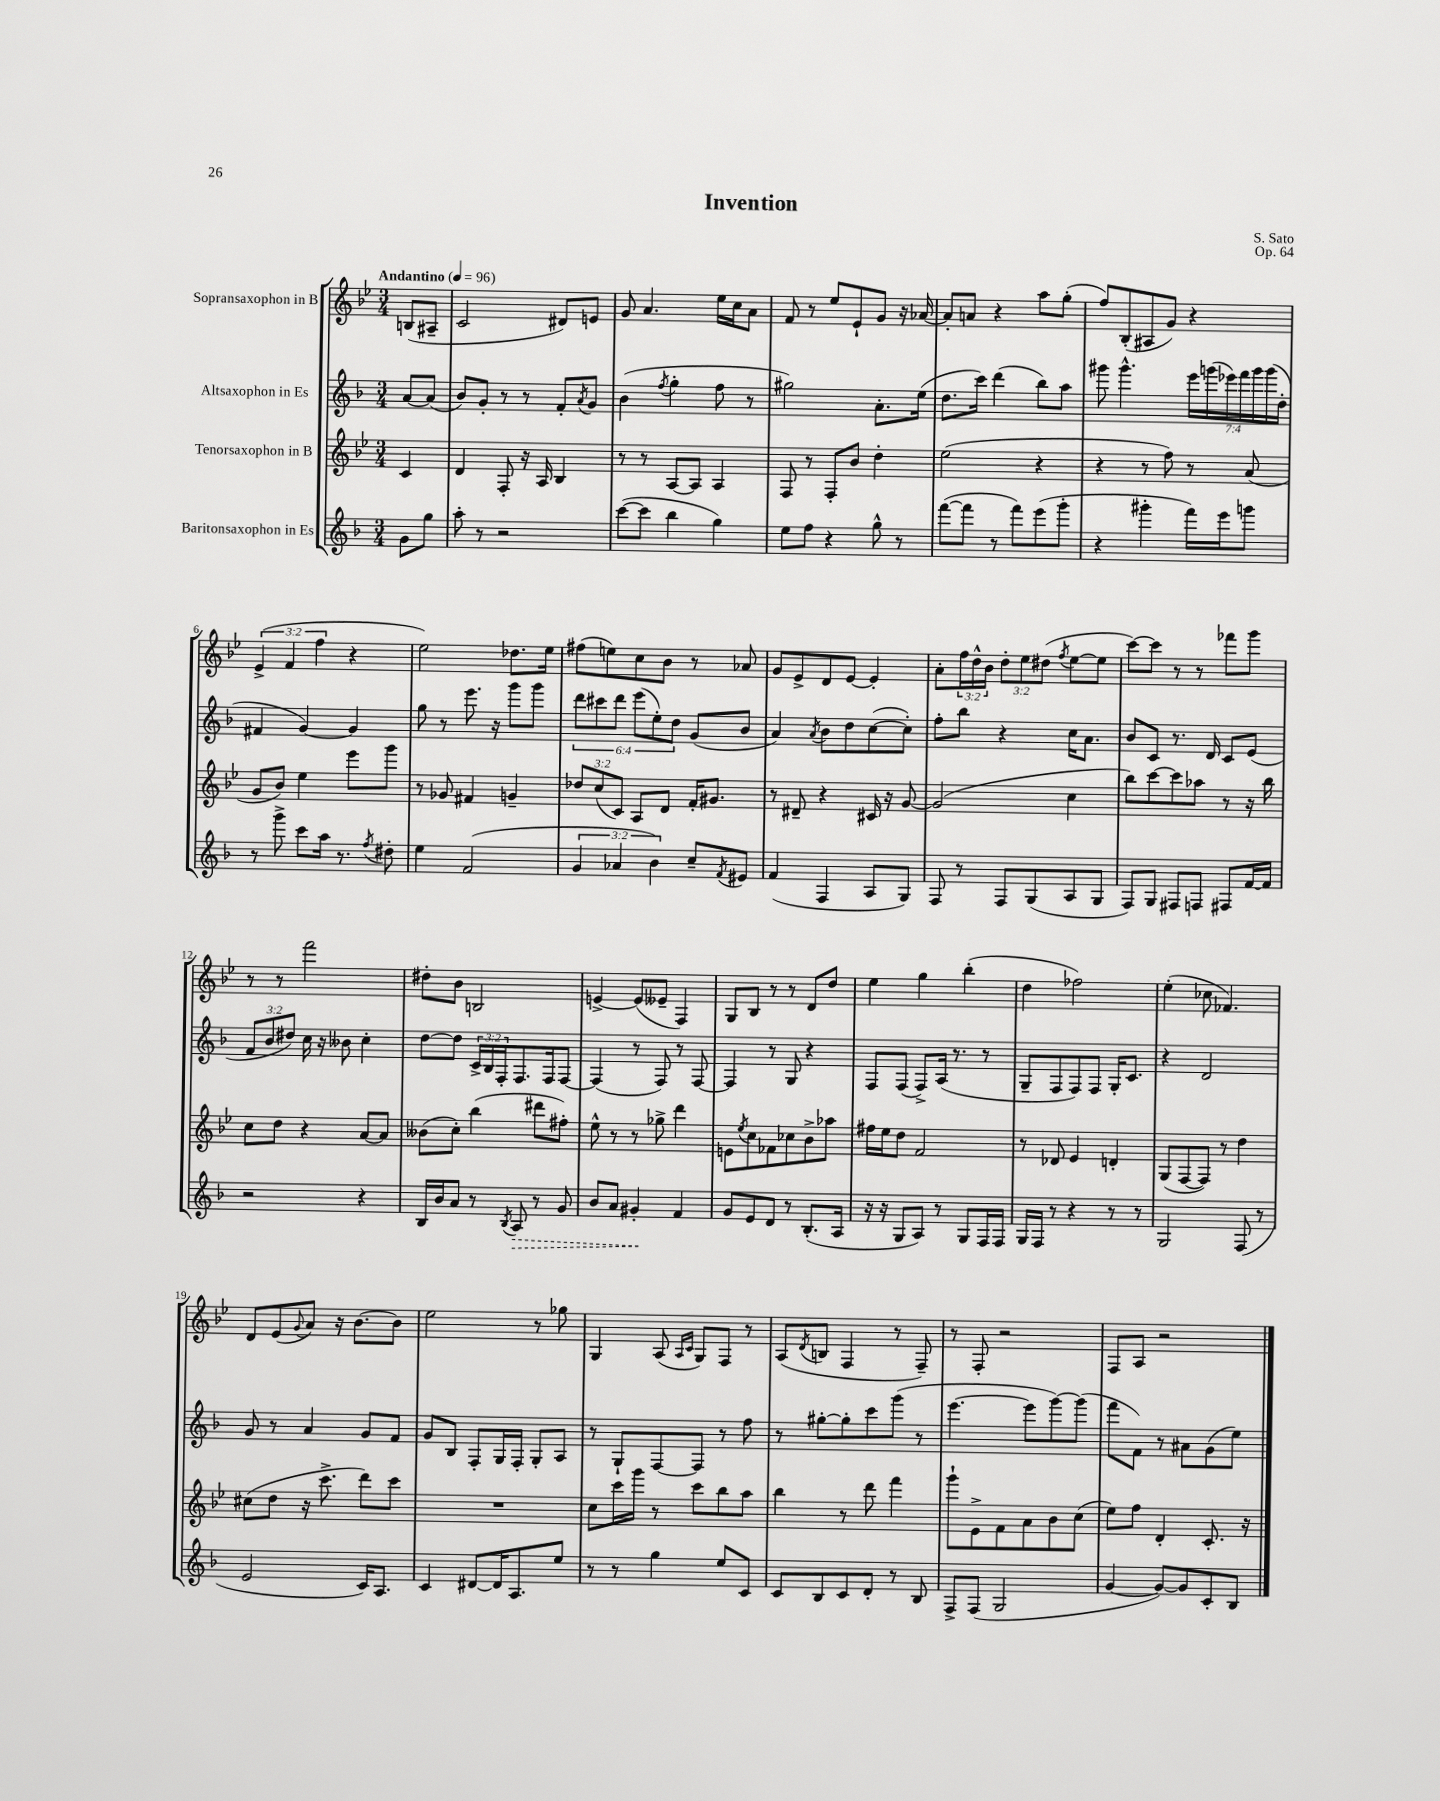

**kern	**dynam	**kern	**kern	**kern
*part4	*part4	*part3	*part2	*part1
*staff4	*staff4	*staff3	*staff2	*staff1
*I"Baritonsaxophon in Es	*	*I"Tenorsaxophon in B	*I"Altsaxophon in Es	*I"Sopransaxophon in B
*clefG2	*	*clefG2	*clefG2	*clefG2
*k[b-]	*	*k[b-e-]	*k[b-]	*k[b-e-]
*M3/4	*	*M3/4	*M3/4	*M3/4
*MM96	*	*MM96	*MM96	*MM96
=	=	=	=	=
!	!	!	!	!LO:TX:a:B:t=Andantino
8g\L	.	4c/	[8a/L	(8Bn/L
8gg\J	.	.	(8a/J]	8A#X~/J
=1	=1	=1	=1	=1
8aa'\	.	4d/	8b-/L)	2c/
8r	.	.	8g'/J	.
2r	.	8F'/	8r	.
.	.	16r	8r	.
.	.	16A/	.	.
.	.	4B-/	8f'/L	8d#X/L)
.	.	.	8qa/	.
.	.	.	8g/J	8en/J
=2	=2	=2	=2	=2
([8ccc\L	.	8r	(4b-\	8g/
8ccc\J]	.	8r	.	4.a/
.	.	.	8qff/	.
4bb-\	.	[8A/L	4gg'\	.
.	.	8A/J]	.	.
4gg\)	.	4A/	8ff\	16ee-\LL
.	.	.	.	16cc\J
.	.	.	8r	8a\J
=3	=3	=3	=3	=3
8ee\L	.	8F/	2gg#X\)	8f/
8ff\J	.	8r	.	8r
4r	.	8F'/L	.	8ee-/L
.	.	8b-/J	.	8e-`/
8gg^^\	.	4dd'\	8.a'\L	8g/J
8r	.	.	.	16r
.	.	.	(16ee\Jk	[16a-X/
=4	=4	=4	=4	=4
([8fff\L	.	(2ee-\	8.dd\L	8a-'/L]
8fff\J]	.	.	.	8an/J
.	.	.	16ccc\Jk)	.
8r	.	.	(4ddd\	4r
8fff\L)	.	.	.	.
(8eee\	.	4r	8bb-\L)	8aa\L
8ggg'\J	.	.	8aa\J	(8gg'\J
=5	=5	=5	=5	=5
4r	.	4r	8ggg#X\	8ff/L)
.	.	.	4.ggg#^^\	(8B-'/
4ggg#X'\	.	8r	.	8A#X/
.	.	8ff\)	.	8g/J)
16fff\LL)	.	8r	28eee\LL	4r
.	.	.	(28gggn\	.
16eee\J	.	.	.	.
.	.	.	28eee-X\)	.
.	.	.	28fff\	.
8gggn\J	.	(8a/	.	.
.	.	.	28ggg\	.
.	.	.	(28ggg\	.
.	.	.	28dd'\JJ	.
!!LO:LB:g=z
=6	=6	=6	=6	=6
8r	.	8g/L	4f#X/	(6e-^/
8ggg^\	.	8b-/J)	.	.
.	.	.	.	6f/
8ccc\L	.	4ee-\	[4g/)	.
.	.	.	.	6ff\
16aa\Jk	.	.	.	.
8.r	.	.	.	.
.	.	8eee-\L	4g/]	4r
8qff/	.	.	.	.
8dd#X'\	.	8ggg\J	.	.
=7	=7	=7	=7	=7
4ee\	.	8r	8gg\	2ee-\)
.	.	8g-X/	8r	.
(2f/	.	4f#X/	8.eee\	.
.	.	.	16r	.
.	.	4gn~/	8ggg\L	8.dd-X\L
.	.	.	8ggg\J	.
.	.	.	.	16ee-\Jk
=8	=8	=8	=8	=8
6g/	.	12dd-X/L	12ddd\L	(8ff#X\L
.	.	(12cc/	12ccc#X\	.
.	.	.	.	8een\)
6a-X/	.	12c/J)	12ddd\J	.
.	.	8A/L	(12eee\L	8cc\
6b-\)	.	.	12ee'\)	.
.	.	8d/J	.	8b-\J
.	.	.	12dd\J	.
8cc~/L	.	16f'/KL	(8g/L	8r
.	.	8.g#X/J	.	.
8qf/	.	.	.	.
8e#X/J	.	.	8b-/J	8a-X/
=9	=9	=9	=9	=9
(4f/	.	8r	4a/)	8g/L
.	.	8d#X~/	.	8e-^/
.	.	.	8qa/	.
4F/	.	4r	8b-\L	8d/
.	.	.	8dd\	[8e-/J
8A/L	.	16c#X/	([8cc\	4e-'/]
.	.	16r	.	.
8G/J)	.	[8g/	8cc'\J])	.
=10	=10	=10	=10	=10
8F/	.	(2g/]	8ff'\L	8a'\L
8r	.	.	8bb-\J	24ff\L
.	.	.	.	24dd^^\
.	.	.	.	24b-\JJ
8F/L	.	.	4r	12dd'\L
.	.	.	.	12ee-\
(8G/	.	.	.	.
.	.	.	.	(12dd#X\J
.	.	.	.	8qff/
8A/	.	4cc\	16cc\KL	[8ee-\L
.	.	.	8.a\J	.
8G/J	.	.	.	8ee-\J]
=11	=11	=11	=11	=11
8F/L)	.	8bb-\L)	8b-/L	[8ccc\L)
8G/J	.	[8ccc\	8c/J	8ccc\J]
8F#X/L	.	8ccc\]	8.r	8r
8Fn/J	.	8aa-X\J	.	8r
.	.	.	16d/	.
8F#X/L	.	8r	8c/L	8fff-X\L
[16f/L	.	16r	(8e/J	8ggg\J
16f/JJ]	.	16bb-\	.	.
!!LO:LB:g=z
=12	=12	=12	=12	=12
2r	.	8cc\L	12f/L	8r
.	.	.	12b-/	.
.	.	8dd\J	.	8r
.	.	.	12dd#X/J)	.
.	.	4r	16cc\	2fff\
.	.	.	16r	.
.	.	.	8b--X\	.
4r	.	[8a/L	4cc'\	.
.	.	8a/J]	.	.
=13	=13	=13	=13	=13
16B-/LL	.	(8b--X\L	[8dd\L	8dd#X'\L
16b-/J	.	.	.	.
8a/J	.	8cc'\J)	8dd\J]	8b-\J
8r	.	(4bb-\	24c^/LL	2Bn/
.	.	.	24B-/	.
.	.	.	24F'/J	.
8qB-/	.	.	.	.
!	!LO:HP:b	!	!	!
8A/	>	.	8.F/	.
8r	.	8ddd#X\L	.	.
.	.	.	16F/k	.
8g/	.	8ff#X'\J)	[8F/J	.
=14	=14	=14	=14	=14
8b-/L	.	8ee-^^\	(4F/]	[4en^/
8a/J	.	8r	.	.
4g#X'/	.	8r	8r	(8e/L]
.	.	8gg-X^\	8F/)	8e--X~/J
4f/	]	4ddd\	8r	4F/)
.	.	.	[8F/	.
=15	=15	=15	=15	=15
8g/L	.	8en\L	4F/]	8G/L
.	.	8qee-/	.	.
8e/	.	8cc\	.	8B-/J
8d/J	.	8f-X\	8r	8r
8r	.	8cc-X\	8G/	8r
(8.B-'/L	.	8b-^\	4r	8d/L
.	.	8aa-X\J	.	8dd/J
16A/Jk	.	.	.	.
=16	=16	=16	=16	=16
16r	.	16ff#X\LL	8F/L	4ee-\
16r	.	16ee-\J	.	.
8G/L	.	8dd\J	(8F/J	.
8A/J)	.	2f/	8F^/L)	4gg\
8r	.	.	(16A/Jk	.
.	.	.	8.r	.
8G/L	.	.	.	(4bb-'\
16F/L	.	.	8r	.
16F/JJ	.	.	.	.
=17	=17	=17	=17	=17
16G/LL	.	8r	8G~/L	4dd\
16F/JJ	.	.	.	.
8r	.	8d-X/	8F/	.
4r	.	4e-/	8F/)	2ff-X\)
.	.	.	8F/J	.
8r	.	4dn'/	16G'/KL	.
.	.	.	8.c/J	.
8r	.	.	.	.
=18	=18	=18	=18	=18
2G/	.	(8G/L	4r	(4ee-'\
.	.	[8F/	.	.
.	.	8F/J])	2d/	8cc-X\
.	.	8r	.	4.f-X/)
(8F/	.	4dd\	.	.
8r	.	.	.	.
!!LO:LB:g=z
=19	=19	=19	=19	=19
2e/	.	(8cc#X\L	8g/	8d/L
.	.	8dd\J	8r	(8e-/
.	.	.	.	8qqg/
.	.	16r	4a/	8a/J)
.	.	8.ccc^\	.	.
.	.	.	.	16r
.	.	.	.	[8.b-\L
16c/KL)	.	8ddd\L)	8g/L	.
8.A/J	.	.	.	.
.	.	8ccc\J	8f/J	8b-\J]
=20	=20	=20	=20	=20
4c/	.	2.r	8g/L	2ee-\
.	.	.	8B-/J	.
[8d#X/L	.	.	8F'/L	.
16d#/K]	.	.	16G/L	.
8.A/	.	.	16F'/JJ	.
.	.	.	8G'/L	8r
8ee/J	.	.	8A/J	8gg-X\
=21	=21	=21	=21	=21
8r	.	8cc\L	8r	4G/
8r	.	16ccc\L	8G`/L	.
.	.	16ggg\JJ	.	.
4gg\	.	8r	[8F/	(8A/
.	.	.	.	16qqA/LL
.	.	.	.	16qqc/JJ
.	.	8ccc\L	8F/J]	8G/L)
8ee/L	.	8bb-\	8r	8F/J
8c/J	.	8aa\J	8ff\	8r
=22	=22	=22	=22	=22
8c/L	.	4bb-\	8r	(8A/L
.	.	.	.	8qd/
8B-/	.	.	[8gg#X'\L	8Bn/J
8c/	.	8r	8gg#'\]	4F/
8d'/J	.	8ddd\	8ccc\	.
8r	.	4fff\	(8ggg\J	8r
8B-/	.	.	8r	8F~/)
=23	=23	=23	=23	=23
8F^/L	.	8ggg`\L	[4.eee\	8r
(8F/J	.	8e-^\	.	8F'/
2G/	.	8f\	.	2r
.	.	8a\	8eee\L]	.
.	.	8b-\	[8ggg\)	.
.	.	(8cc\J	(8ggg\J]	.
=24	=24	=24	=24	=24
[4g/	.	8ee-\L)	8fff\L	8F/L
.	.	8ff\J	8f\J)	8A/J
8g/L_)	.	4d'/	8r	2r
8g/]	.	.	8a#X\L	.
8c'/	.	8.c'/	(8g\	.
8B-/J	.	.	8ee\J)	.
.	.	16r	.	.
==	==	==	==	==
*-	*-	*-	*-	*-
